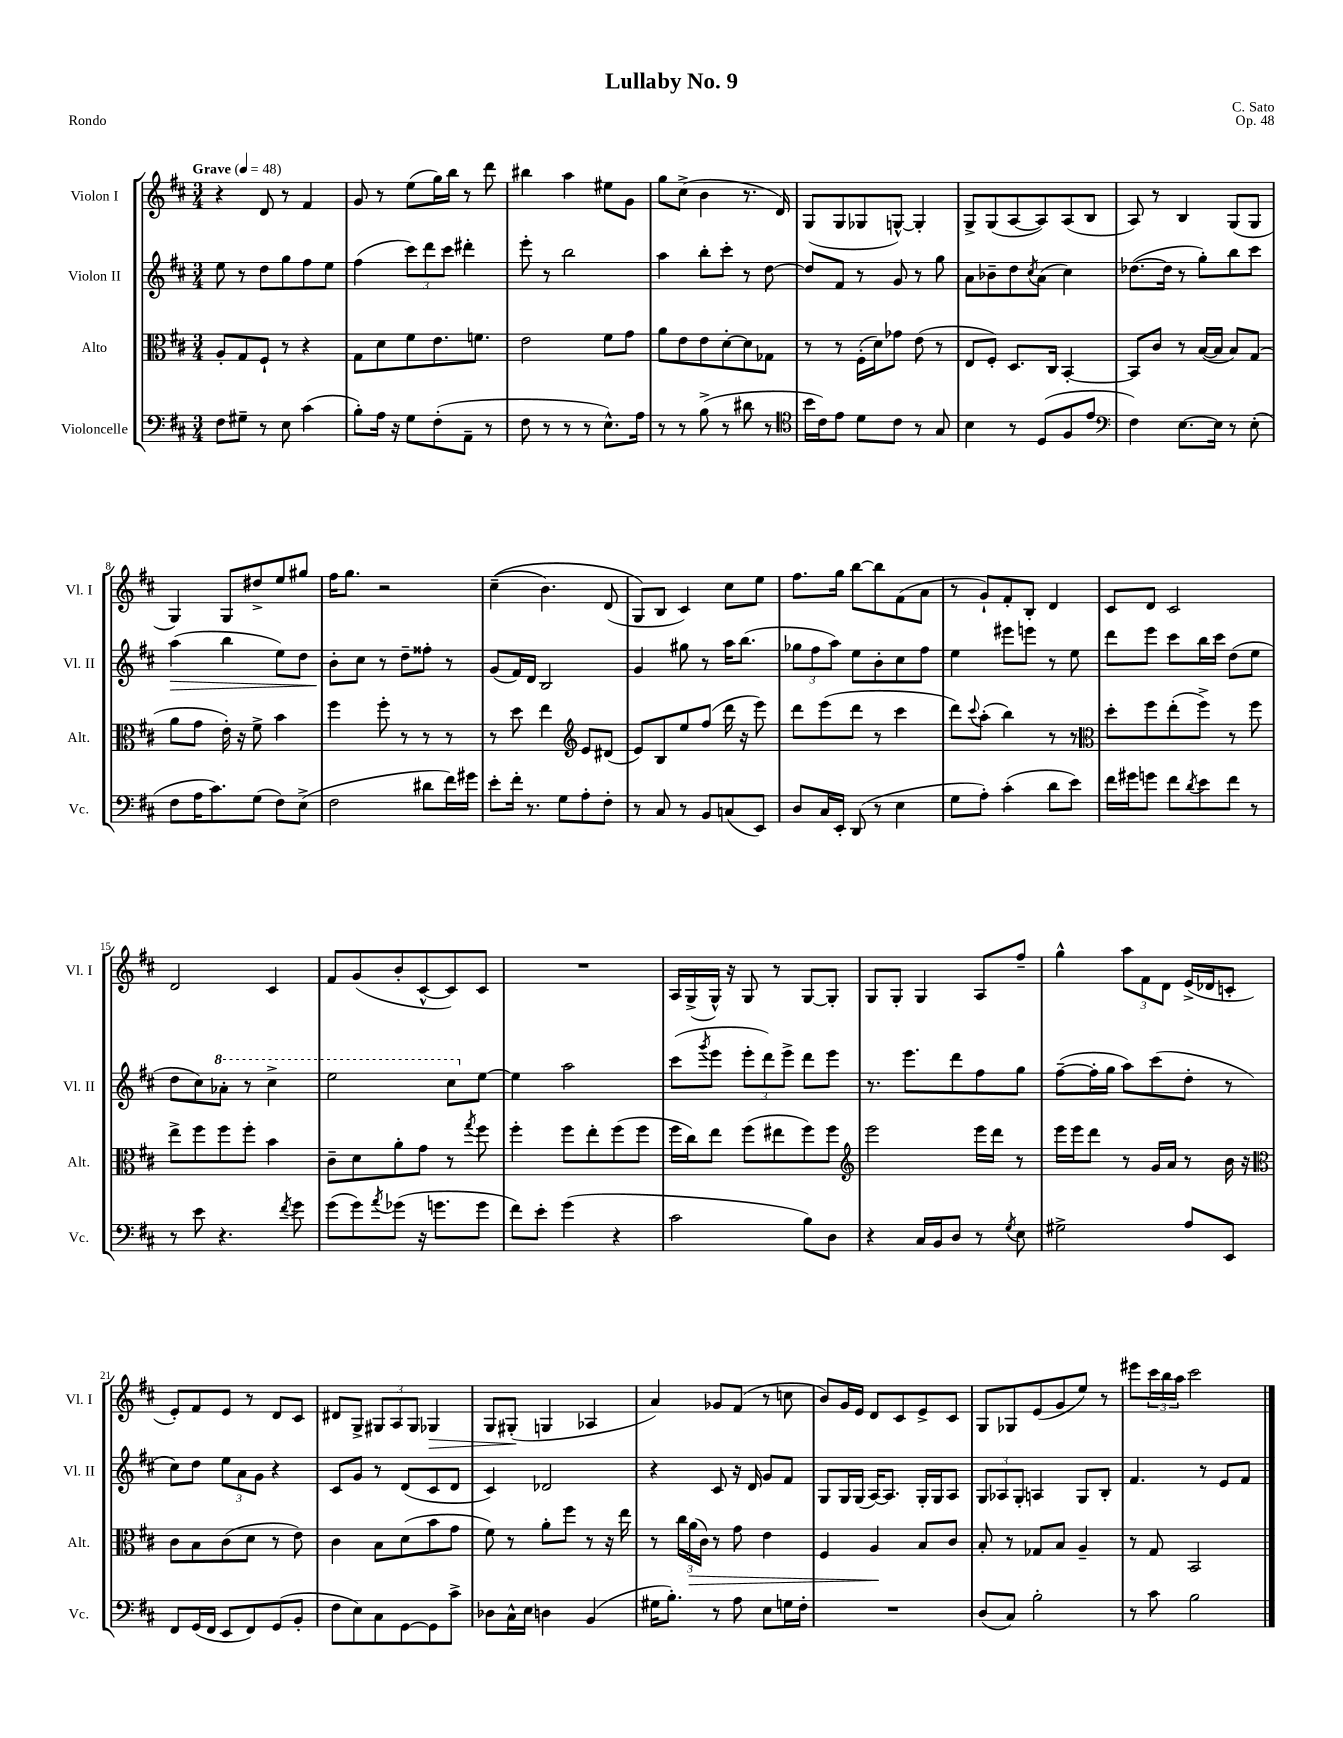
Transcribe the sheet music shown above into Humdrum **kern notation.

**kern	**kern	**kern	**kern
*staff4	*staff3	*staff2	*staff1
*clefF4	*clefC3	*clefG2	*clefG2
*k[f#c#]	*k[f#c#]	*k[f#c#]	*k[f#c#]
*M3/4	*M3/4	*M3/4	*M3/4
*MM48	*MM48	*MM48	*MM48
8F#\L	8A'/L	8ee\	4r
8G#~\J	8G/	8r	.
8r	8F#`/J	8dd\L	8d/
8E\	8r	8gg\	8r
(4c#\	4r	8ff#\	4f#/
.	.	8ee\J	.
=	=	=	=
8B'\L)	8G\L	(4ff#\	8g/
16A\Jk	8d\	.	8r
16r	.	.	.
8G\L	8f#\	12ccc#\L)	(8ee\L
.	.	12ddd\	.
(8F#'\	8.e\	.	16gg\L)
.	.	12ccc#\J	.
.	.	.	16bb\JJ
8AA~\J	.	4ddd#'\	8r
.	8.f\J	.	.
8r	.	.	8ddd\
=	=	=	=
8F#\	2e\	8eee'\	4bb#\
8r	.	8r	.
8r	.	2bb\	4aa\
8r	.	.	.
8.E^^\L)	8f#\L	.	8ee#\L
.	8g\J	.	8g\J
16A\Jk	.	.	.
=	=	=	=
8r	8a\L	4aa\	8gg\L
8r	8e\	.	(8cc#^\J
(8B^\	8e\	8bb'\L	4b\
8r	[8d'\	8ccc#'\J	.
8d#\	8d\]	8r	8.r
8r	8G-\J	[8dd\	.
.	.	.	16d/)
=	=	=	=
*clefC4	*	*	*
16b\LL	8r	8dd/]L	(8G/L
16c#\J)	.	.	.
8e\J	8r	8f#/J	8G/
8d\L	(16F#'\LL	8r	8G-/
.	16d\J)	.	.
8c#\J	8g-\J	8g/	[8G^^/J)
8r	(8e\	8r	4G'/]
8G/	8r	8gg\	.
=	=	=	=
4B\	8E/L	8a\L	8G^/L
.	8F#'/J)	8b-~\	(8G/
8r	8.D/L	8dd\	[8A/
.	.	8qcc#/	.
(8D/L	.	(8a\J	8A/])
.	16C#/Jk	.	.
8F#/	[4BB'/	4cc#\)	(8A/
8e/J	.	.	8B/J
=	=	=	=
*clefF4	*	*	*
4F#\)	8BB/]L	([8.dd-\L	8A/)
.	8c#/J	.	8r
.	.	16dd-\]Jk	.
[8.E\L	8r	8r	4B/
.	([16B/LL	8gg'\L)	.
16E\]Jk	16B/]JJ	.	.
8r	8B/L)	8bb\	(8G/L
(8E'\	(8G/J	8ccc#\J	8G/J
=	=	=	=
8F#\L	8a\L	(4aa\	4G/)
16A\K	8g\J	.	.
8.c#\)	.	.	.
.	16e'\)	4bb\	8G/L
.	16r	.	.
(8G\J	8f#^\	.	8dd#^/
8F#\L)	4b\	8ee\L)	8ee/
(8E^\J	.	8dd\J	8gg#/J
=	=	=	=
2F#\	4ff#\	8b'\L	16ff#\LK
.	.	.	8.gg\J
.	.	8cc#\J	.
.	8ff#'\	8r	2r
.	8r	8dd~\L	.
8d#\L	8r	8ff##'\J	.
16f#\L)	8r	8r	.
16g#\JJ	.	.	.
=	=	=	=
8e'\L	8r	(8g/L	&((4cc#~\
16f#'\Jk	8dd\	16f#/L)	.
8.r	.	16d/JJ	.
.	4ee\	2B/	4.b\)
8G\L	.	.	.
*	*clefG2	*	*
8A'\	8e/L	.	.
8F#'\J	(8d#/J	.	(8d/
=	=	=	=
8r	8e/L)	4g/	8G/L&)
8C#/	8B/	.	8B/J
8r	8ee/	8gg#\	4c#/)
8BB/L	(8ff#/J	8r	.
(8C/	16ddd\	16aa\LK	8cc#\L
.	16r	(8.bb\J	.
8EE/J)	8eee\)	.	8ee\J
=	=	=	=
8D/L	8ddd\L	12gg-\L	8.ff#\L
.	.	12ff#\	.
16C#/L	(8eee\	.	.
.	.	12aa\J)	.
16EE'/JJ	.	.	16gg\Jk
(8DD/	8ddd\J	8ee\L	[8bb\L
8r	8r	8b'\	8bb\]
4E\	4ccc#\	8cc#\	(8f#\
.	.	8ff#\J	8a\J
=	=	=	=
8G\L	8ddd\L)	4ee\	8r
.	8qqccc#/	.	.
8A'\J)	(8aa'\J	.	8g`/L)
(4c#'\	4bb\)	8eee#\L	8f#'/
.	.	8eee\J	8B'/J
8d\L	8r	8r	4d/
8e\J)	8r	8ee\	.
=	=	=	=
*	*clefC3	*	*
16f#\LL	8dd'\L	8ddd\L	8c#/L
16g#\J	.	.	.
8g\J	8ff#\	8eee\J	8d/J
8f#\L	(8ee'\	8ccc#\L	2c#/
8qd/	.	.	.
8e\	8ff#^\J)	16bb\L	.
.	.	16ccc#\JJ	.
8f#\J	8r	(8dd\L	.
8r	8ff#\	8ee\J	.
=	=	=	=
8r	8ee^\L	8dd\L	2d/
8e\	8ff#\	8cc#\)	.
4.r	8ff#\	8aa-'\J	.
.	8ff#'\J	8r	.
.	4b\	4ccc#^\	4c#/
8qf#/	.	.	.
8g\	.	.	.
=	=	=	=
(8g\L	8c#~\L	2eee\	8f#/L
8g\)	8d\	.	(8g/
8qa/	.	.	.
(8g-\J	8a'\	.	8b'/
16r	8g\J	.	[8c#^^/
8.g\L	.	.	.
.	8r	8ccc#\L	8c#/])
.	8qgg/	.	.
8g\J	8ff#\	[8ee\J	8c#/J
=	=	=	=
8f#\L)	4ff#'\	4ee\]	2.r
8e'\J	.	.	.
(4g\	8ff#\L	2aa\	.
.	8ee'\	.	.
4r	(8ff#\	.	.
.	8ff#\J	.	.
=	=	=	=
2c#\	16ff#\LL	(8ccc#\L	16A/LL
.	16cc#\J)	.	(16G^/
.	.	8qggg/	.
.	8ee\J	8eee\J	16G^^/JJ)
.	.	.	16r
.	(8ff#\L	12eee'\L	8G/
.	.	12ddd\)	.
.	8ee#\	.	8r
.	.	12eee^\J	.
8B\L)	8ff#\)	8ddd\L	[8G/L
8D\J	8ff#\J	8eee\J	8G'/]J
=	=	=	=
*	*clefG2	*	*
4r	2eee\	8.r	8G/L
.	.	.	8G'/J
.	.	8.eee\L	.
16C#/LL	.	.	4G/
16BB/J	.	.	.
8D/J	.	8ddd\	.
8r	16eee\LL	8ff#\	8A/L
.	16ddd\JJ	.	.
8qG/	.	.	.
8E\	8r	8gg\J	8ff#~/J
=	=	=	=
2G#^\	16eee\LL	([8ff#~\L	4gg^^\
.	16eee\J	.	.
.	8ddd\J	16ff#'\]L	.
.	.	16gg\JJ	.
.	8r	8aa\L)	12aa\L
.	.	.	12f#\
.	16g/LL	(8ccc#\	.
.	.	.	12d\J
.	16a/JJ	.	.
8A/L	8r	8dd'\J	(16e^/LL
.	.	.	16d-/J
8EE/J	16b\	8r	8c'/J
.	16r	.	.
=	=	=	=
*	*clefC3	*	*
8FF#/L	8c#\L	8cc#\L)	8e'/L)
(16GG/L	8B\	8dd\J	8f#/
16FF#/JJ	.	.	.
8EE/L	(8c#\	12ee\L	8e/J
.	.	12a\	.
8FF#/)	8d\J	.	8r
.	.	12g\J	.
(8GG/	8r	4r	8d/L
8BB'/J	8e\)	.	8c#/J
=	=	=	=
8F#\L	4c#\	8c#/L	8d#/L
8E\)	.	8g/J	8G^/J
8C#\	8B\L	8r	12G#/L
.	.	.	12A/
[8GG\	(8d\	(8d/L	.
.	.	.	12G#/J
8GG\]	8b\	8c#/	4G-/
8c#^\J	8g\J	8d/J	.
=	=	=	=
8D-\L	8f#\)	4c#/)	8G/L
16C#^^\L	8r	.	(8G#'/J
16E\JJ	.	.	.
4D\	8a'\L	2d-/	4G/
.	8ff#\J	.	.
(4BB/	8r	.	4A-/
.	16r	.	.
.	16ee\	.	.
=	=	=	=
16G#\LK	8r	4r	4a/)
8.B'\J)	.	.	.
.	24cc#\LL	.	.
.	(24a\	.	.
.	24c#\JJ)	.	.
8r	8r	8c#/	8g-/L
8A\	8g\	16r	(8f#/J
.	.	16d/	.
8E\L	4e\	8g/L	8r
16G\L	.	8f#/J	8cc\
16F#'\JJ	.	.	.
=	=	=	=
2.r	4F#/	8G/L	8b/L)
.	.	16G/L	16g/L
.	.	(16G/JJ	16e/JJ
.	4A/	[16A/LK)	8d/L
.	.	8.A/]J	.
.	.	.	8c#/
.	8B/L	16G'/LL	8e^/
.	.	16G/J	.
.	8c#/J	8A/J	8c#/J
=	=	=	=
(8D/L	8B'/	12G/L	8G/L
.	.	12A-/	.
8C#/J)	8r	.	8G-/
.	.	12G'/J	.
2B'\	8G-/L	4A/	(8e/
.	8B/J	.	8g/
.	4A~/	8G/L	8ee/J)
.	.	8B'/J	8r
=	=	=	=
8r	8r	4.f#/	8eee#\L
8c#\	8G/	.	24ccc#\L
.	.	.	24bb\
.	.	.	24aa\JJ
2B\	2BB/	.	2ccc#\
.	.	8r	.
.	.	8e/L	.
.	.	8f#/J	.
==	==	==	==
*-	*-	*-	*-
